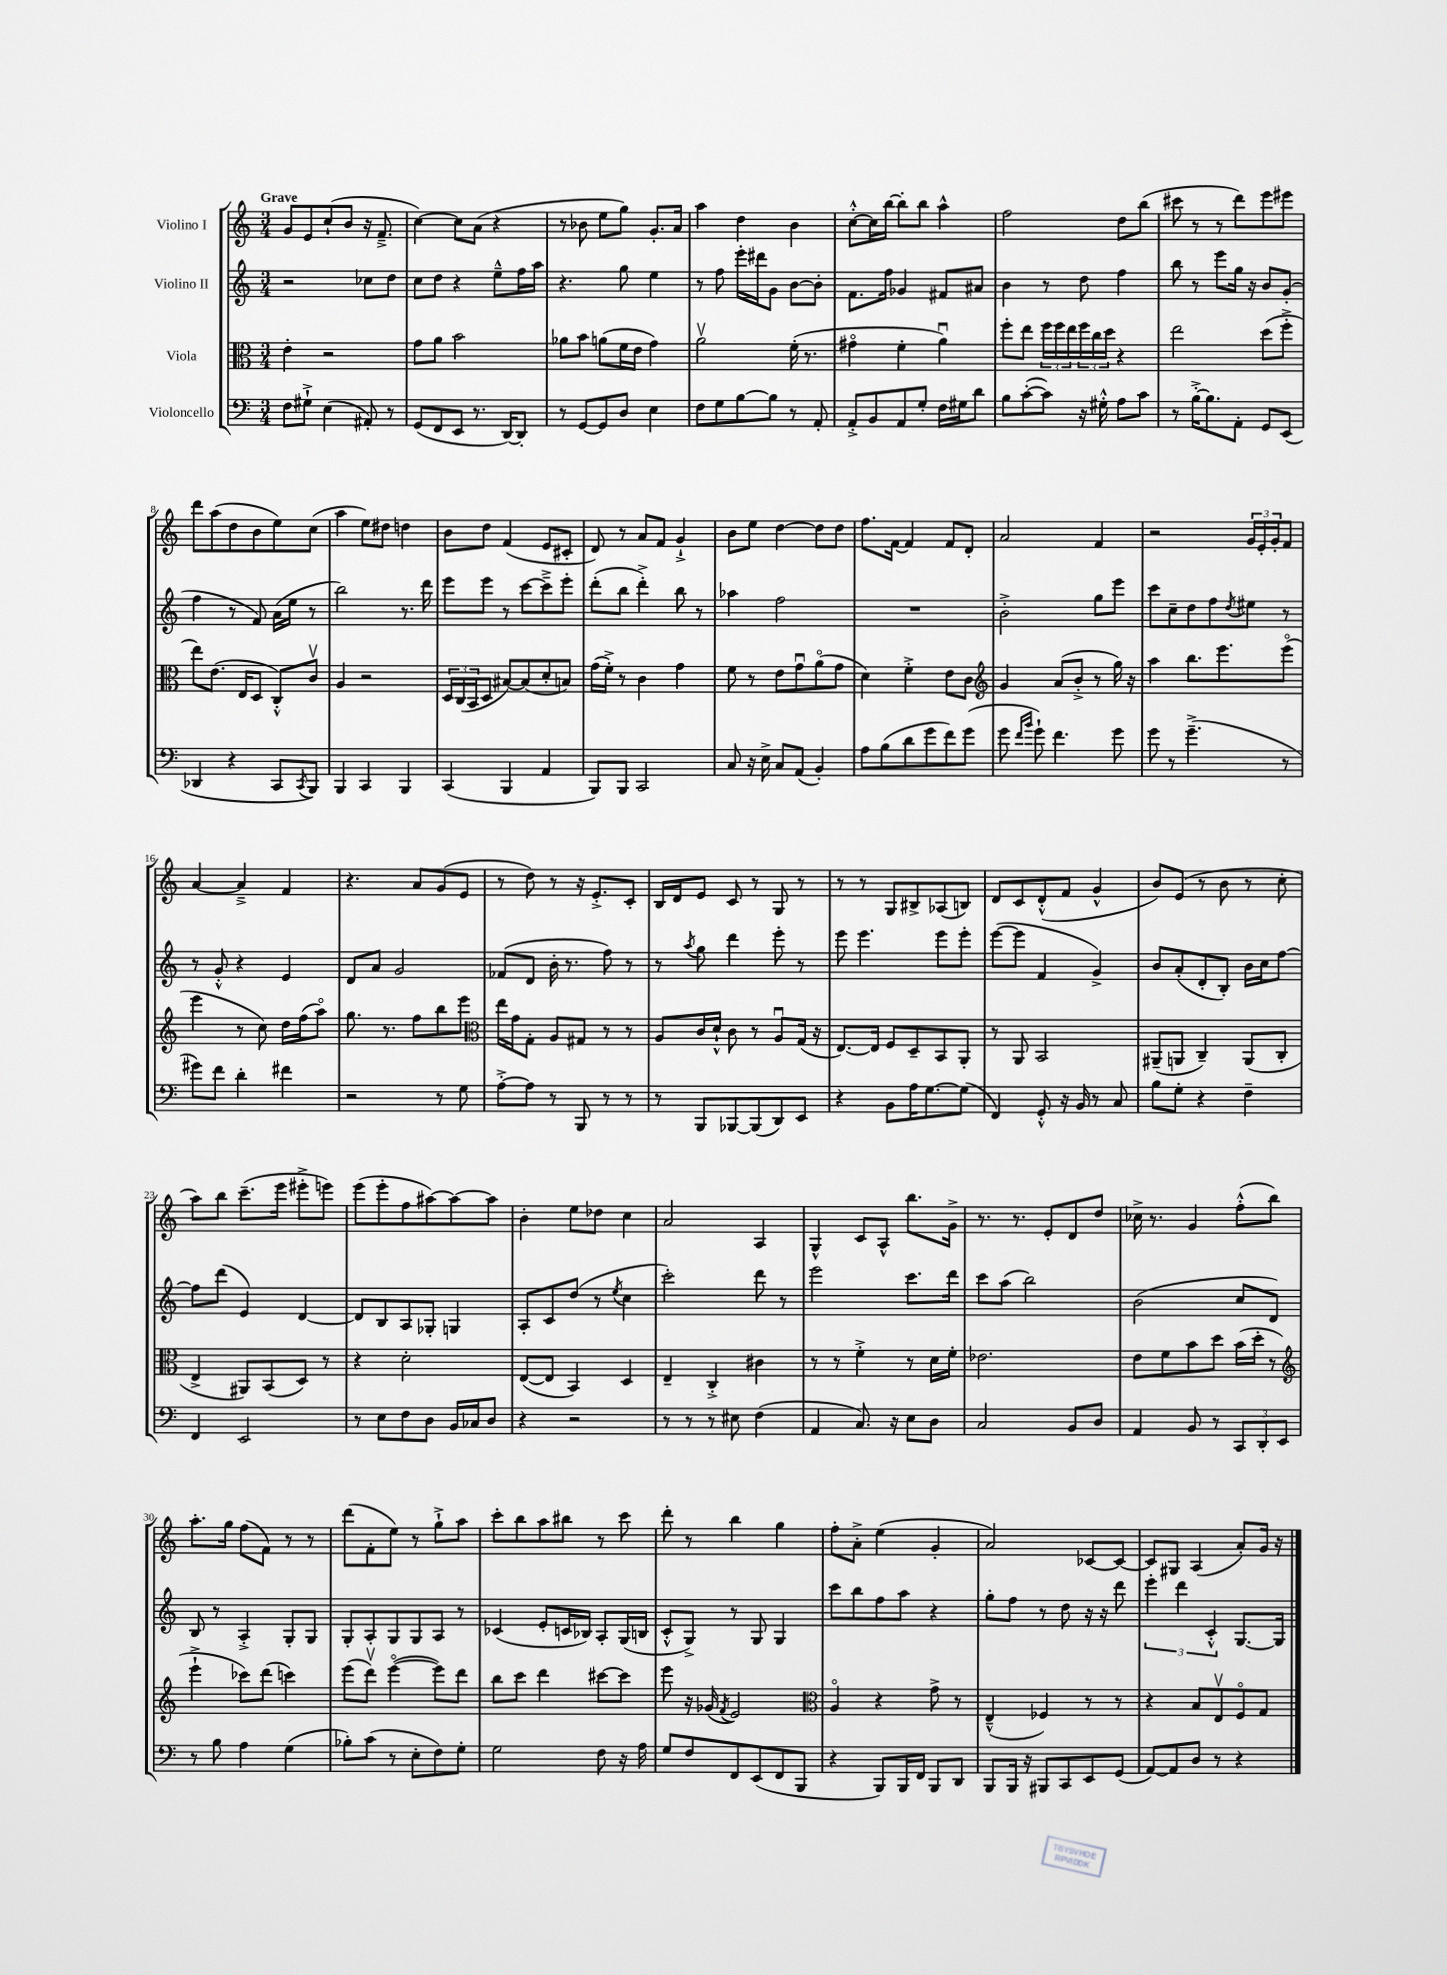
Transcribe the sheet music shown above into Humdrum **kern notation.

**kern	**kern	**kern	**kern
*staff4	*staff3	*staff2	*staff1
*clefF4	*clefC3	*clefG2	*clefG2
*k[]	*k[]	*k[]	*k[]
*M3/4	*M3/4	*M3/4	*M3/4
8F	4e'	2r	8g
8G#`^	.	.	8e
(4E	2r	.	(8cc`
.	.	.	8b
8AA#')	.	8cc-	16r
.	.	.	8.f~^
8r	.	8dd	.
=	=	=	=
(8GG	8g	8cc	[4cc)
8FF	8a	8dd	.
8EE	2b	4r	8cc]
8.r	.	.	(8a
.	.	8ee~^^	4r
[16DD)	.	.	.
8DD']	.	16ff	.
.	.	16aa	.
=	=	=	=
8r	8a-	4.r	8r
[8GG	8b	.	8b-
8GG]	(8a	.	8ee
8D	16f	8gg	8gg)
.	16e	.	.
4E	4g)	4ee	8.g'
.	.	.	16a
=	=	=	=
8F	2av	8r	4aa
8G	.	8ff	.
[8B	.	16eee'	4dd
.	.	16ddd#	.
8B]	.	8g	.
8r	(16f'	[8b	4b
.	8.r	.	.
8AA'	.	8b']	.
=	=	=	=
8AA'^	4g#o	8.f	[8cc'^^
8BB	.	.	16cc]
.	.	16ff	[16bb
8AA	4f'	4g-	8bb']
8G'	.	.	8bb
16F	4au)	8f#	4aa^^
16G#	.	.	.
8d	.	8a#	.
=	=	=	=
8B	8ff'	4b	2ff
([8c'	8ee	.	.
8c])	24ff	8r	.
.	24ff	.	.
.	24ee	.	.
16r	24ff	8dd	.
.	24cc	.	.
16G#'^^	.	.	.
.	24dd	.	.
8A	4r	4ff	8dd
8c	.	.	(8bb
=	=	=	=
8r	2ee	8bb	8ccc#
[16B'^	.	8r	8r
8.B]	.	.	.
.	.	8eee	8r
8AA'	.	16gg	8ddd)
.	.	16r	.
8GG	(8dd	8b	8eee
(8EE	8ff'^	(8g'	8eee#
=	=	=	=
4DD-	8ee)	4ff	8ddd
.	(8.e	.	(8aa
4r	.	8r	8dd
.	16E	.	.
.	8D	8f)	8b
8CC	8C'^^)	(16a	8ee)
.	.	16ee	.
8qCC	.	.	.
8BBB)	8cv	8r	(8cc
=	=	=	=
4BBB	4A	2bb)	4aa
4CC	2r	.	8ee)
.	.	.	8dd#
4BBB	.	8.r	4dd
.	.	16ddd	.
=	=	=	=
(4CC	24D	8eee	8b
.	(24C	.	.
.	24BB	.	.
.	8D	8eee	8dd
4BBB	[8B#)	8r	(4f
.	(8B#]	[8ccc	.
4AA	8d'	8ccc~^]	8e
.	8B)	8eee'	8c#'
=	=	=	=
8BBB)	(16g	(8ddd'	8d)
.	16f'^)	.	.
8BBB	8r	8bb	8r
2CC	4c	4ddd'^)	8a
.	.	.	8f
.	4g	8bb	4g`^
.	.	8r	.
=	=	=	=
8C	8f	4aa-	8b
16r	8r	.	8ee
16E^	.	.	.
8C	8e	2ff	[4dd
(8AA	8gu	.	.
4BB')	(8ao	.	8dd]
.	8g	.	8dd
=	=	=	=
8A	4d)	2.r	8.ff
(8B	.	.	.
.	.	.	[16f
8d	4f'^	.	4f]
8g	.	.	.
8f)	8e	.	8f
(8g	8c	.	8d'
=	=	=	=
*	*clefG2	*	*
8g	4g	2b'^	2a
16qqf	.	.	.
16qqb	.	.	.
8g`)	.	.	.
4.f	(8a	.	.
.	8b'^	.	.
.	8r	8gg	4f
8g	16gg)	8eee	.
.	16r	.	.
=	=	=	=
8g	4aa	8ccc	2r
8r	.	8cc~	.
(4.g~^	8.bb	8dd	.
.	.	8ff	.
.	8.eee	.	.
.	.	8qdd	.
.	.	8ee#	24g
.	.	.	24e'
.	.	.	24g'
8r	(8eeeo	8r	8f
=	=	=	=
8g#)	4eee	8r	[4a
8f	.	8g'^^	.
4d'	8r	4r	4a~^]
.	8cc)	.	.
4f#	16dd	4e	4f
.	(16ff	.	.
.	8aao)	.	.
=	=	=	=
2r	8.gg	8d	4.r
.	.	8a	.
.	8.r	.	.
.	.	2g	.
.	8ff	.	8a
8r	8bb	.	(8g
8G	8eee	.	8e
=	=	=	=
*	*clefC3	*	*
[8A'^	16ee	(8f-	8r
.	16g	.	.
8A]	8G'	8d	8dd)
8r	8A	16b'	8r
.	.	8.r	.
8BBB	8G#	.	16r
.	.	.	8.e'^
8r	8r	8ff)	.
8r	8r	8r	8c'
=	=	=	=
8r	8A	8r	16B
.	.	.	16d
.	.	8qaa	.
8BBB	16c	8gg	8e
.	16d`^^	.	.
[8BBB-	8c	4ddd	8c
(8BBB-]	8r	.	8r
8DD)	8Au	8eee'	8G
8EE	(16G	8r	8r
.	16r	.	.
=	=	=	=
4r	[8.E)	8eee	8r
.	.	4.eee	8r
.	16E]	.	.
8BB	8F	.	8G
16A	8D~	.	8B#^
[8.G	.	.	.
.	8BB	8eee	(8A-
(8G]	8AA'	8eee'	8B)
=	=	=	=
4FF)	8r	([8eee	8d
.	8AA	8eee]	8c
8GG'^^	2BB	4f	(8d'^^
16r	.	.	8f
16BB	.	.	.
8r	.	4g^)	4g^^
8C	.	.	.
=	=	=	=
8B	(8AA#~	8b	8b)
8G'	8AA	(8a'	(8e
4r	4C~)	8d'	8r
.	.	8B')	8b
4F~	(8AA	16b	8r
.	.	16cc	.
.	8C'	[8ff	8cc'
=	=	=	=
4FF	4E^	8ff]	8aa)
.	.	(8ddd	8bb
2EE	8AA#)	4e)	(8.ccc~
.	(8BB	.	.
.	.	.	16eee
.	8D)	[4d	8eee#'^
.	8r	.	8eee)
=	=	=	=
8r	4r	8d]	(8eee
8E	.	8B	8eee'
8F	2d'	8A	8ff
8D	.	8G-'	[8aa#)
16BB	.	4G	8aa#_
16C-	.	.	.
8D	.	.	8aa#]
=	=	=	=
4r	([8E	8A'	4b'
.	8E]	8c	.
2r	4BB)	(8dd	8ee
.	.	8r	8dd-
.	.	8qee	.
.	4D	4cc	4cc
=	=	=	=
8r	4E~	2ccc')	2a
8r	.	.	.
8r	4C'^	.	.
8E#	.	.	.
(4F	4c#	8ddd	4A
.	.	8r	.
=	=	=	=
4AA	8r	2eee	4G^^
.	8r	.	.
8.C)	4f'^	.	8c
.	.	.	8A^^
16r	.	.	.
8E	8r	8.ccc	8.bb
8D	16d	.	.
.	16f'	16ddd	16g^
=	=	=	=
2C	2.e-	8ccc	8.r
.	.	(8aa	.
.	.	.	8.r
.	.	2bb)	.
.	.	.	8e'
8BB	.	.	8d
8D	.	.	8dd
=	=	=	=
4AA	8e	(2b	16cc-^
.	.	.	8.r
.	8f	.	.
8BB	8b	.	4g
8r	8dd	.	.
12CC	(16b	8cc	(8ff'^^
.	16dd'	.	.
12DD'	.	.	.
.	8r	8d)	8bb)
12EE	.	.	.
=	=	=	=
*	*clefG2	*	*
8r	4eee`^	8B	8.aa'
8B	.	8r	.
.	.	.	16gg
4A	8ccc-)	4A'^	(8ff
.	(8ddd	.	8f)
(4G	4ccc)	8G'	8r
.	.	8G	8r
=	=	=	=
8B-')	(8eee	8G'	(8ddd
(8c	8dddv)	8A'	8f'
8r	([4eeeo	8G	8ee)
8E'	.	8G	8r
8F)	8eee])	8A	8gg`^
8G'	8ddd	8r	8aa
=	=	=	=
2G	8bb	(4c-	8ccc'
.	8ccc	.	8bb
.	4ddd	8e'	8aa
.	.	16c	8bb#
.	.	16B-)	.
8F	[8ccc#	8A'	8r
16r	8ccc#]	(16G	8ccc
16A	.	16B	.
=	=	=	=
8G	8eee	8c'^^	8ddd'
8F	16r	8G^)	8r
.	(16g-	.	.
.	8qf	.	.
8FF	2e)	8r	4bb
(8EE	.	8G	.
8FF	.	4G	4gg
8BBB	.	.	.
=	=	=	=
*	*clefC3	*	*
4r	4Ao	8ccc	8ff'
.	.	8bb	8a'^
8BBB)	4r	8ff	(4ee
16BBB	.	8aa	.
16FF	.	.	.
8BBB	8g^	4r	4g'
8DD	8r	.	.
=	=	=	=
8BBB	(4E~^^	8gg'	2a)
16BBB	.	8ff	.
16r	.	.	.
8BBB#	4F-)	8r	.
8CC	.	8dd	.
8EE	8r	16r	[8c-
.	.	16r	.
(8GG	8r	8ddd	8c-_
=	=	=	=
[8AA)	4r	6eee'	8c-]
8AA]	.	.	8G#
.	.	6ddd	.
8D	8B	.	(4A
.	.	6c'^^	.
8r	8Ev	.	.
4r	8Fo	[8.G	8a')
.	8G	.	16g
.	.	16G]	16r
==	==	==	==
*-	*-	*-	*-
